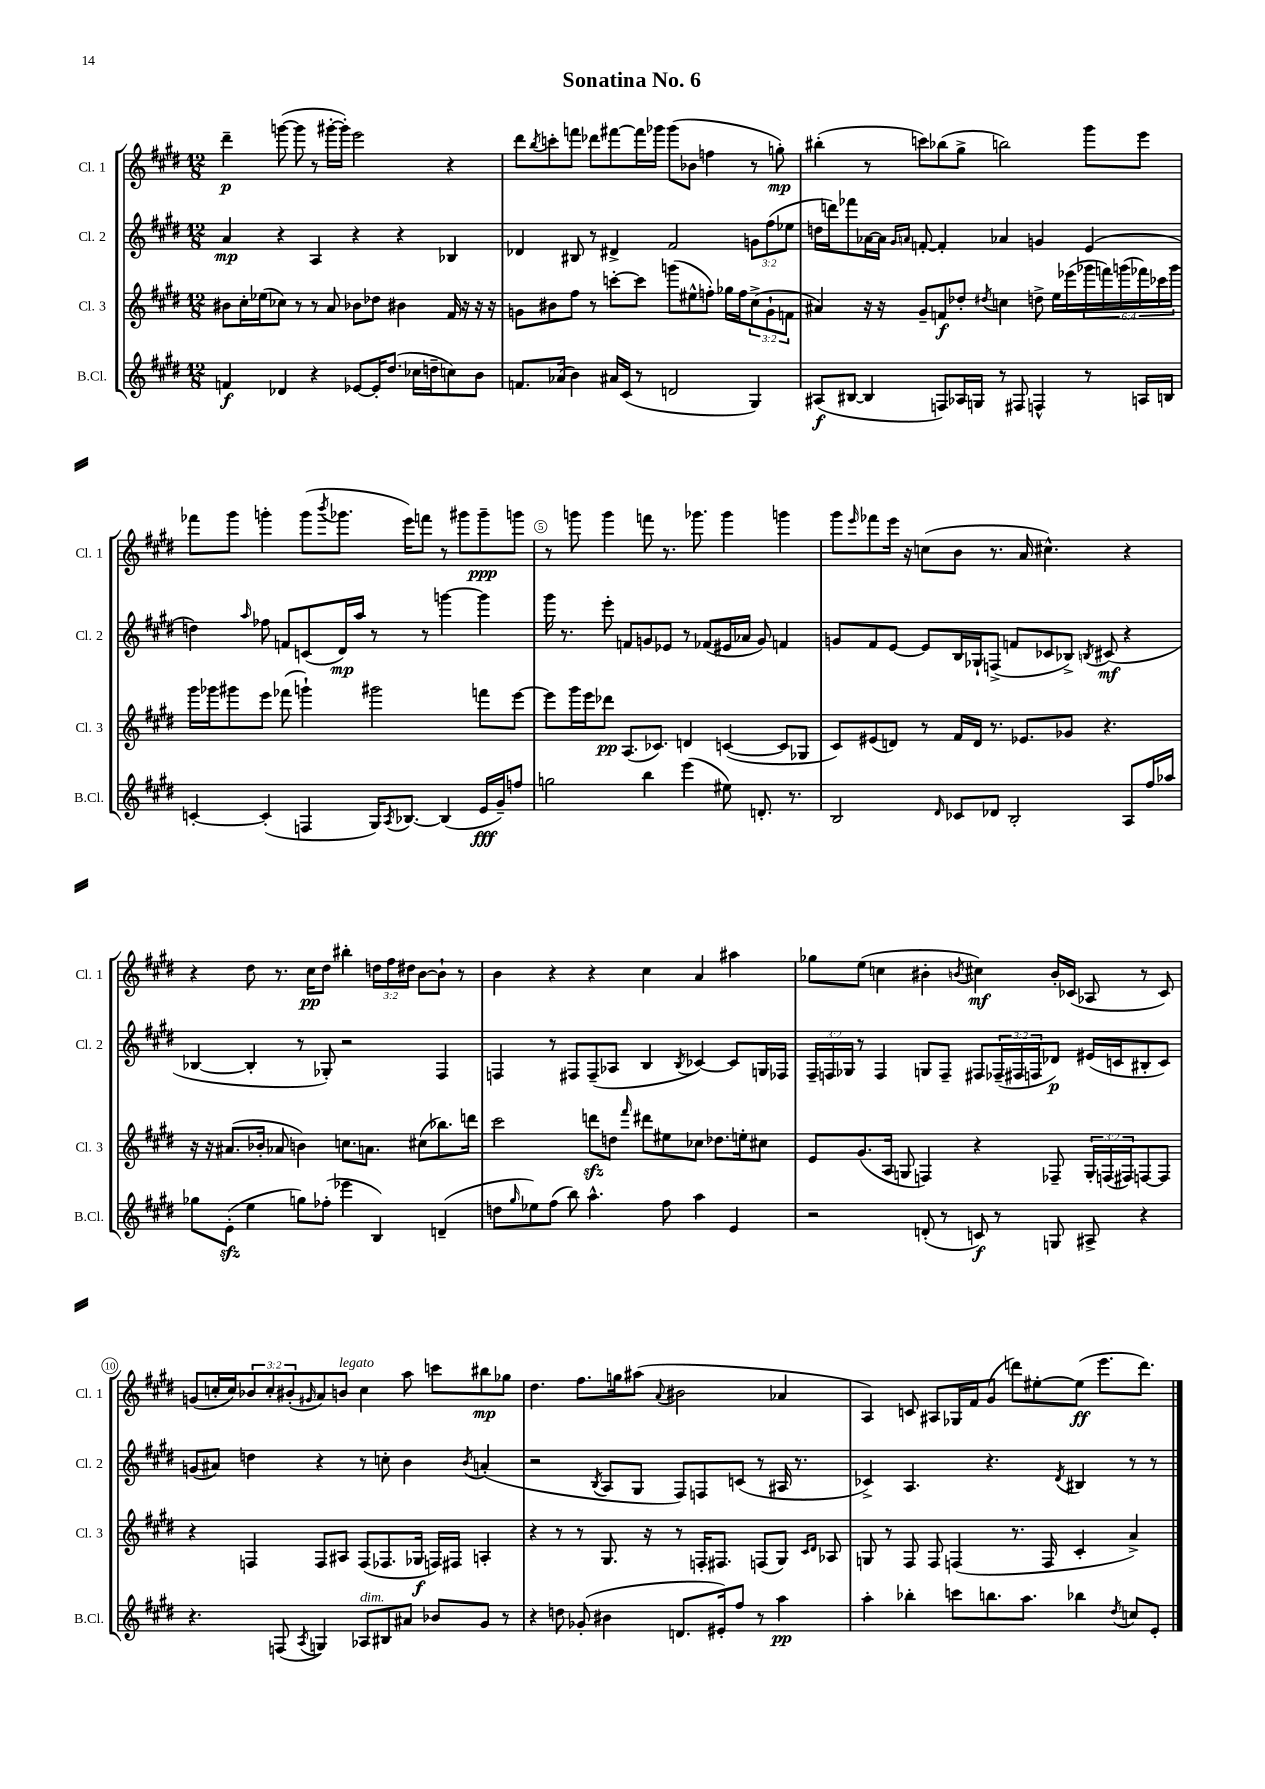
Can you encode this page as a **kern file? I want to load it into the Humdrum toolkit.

**kern	**dynam	**kern	**dynam	**kern	**dynam	**kern	**dynam
*part4	*part4	*part3	*part3	*part2	*part2	*part1	*part1
*staff4	*staff4	*staff3	*staff3	*staff2	*staff2	*staff1	*staff1
*I"B.Cl.	*	*I"Cl. 3	*	*I"Cl. 2	*	*I"Cl. 1	*
*I'B.Cl.	*	*I'Cl. 3	*	*I'Cl. 2	*	*I'Cl. 1	*
*clefG2	*	*clefG2	*	*clefG2	*	*clefG2	*
*k[f#c#g#d#]	*	*k[f#c#g#d#]	*	*k[f#c#g#d#]	*	*k[f#c#g#d#]	*
*M12/8	*	*M12/8	*	*M12/8	*	*M12/8	*
=1	=1	=1	=1	=1	=1	=1	=1
4fn/	f	8b#X\L	.	4a/	mp	4ddd#~\	p
.	.	16cc#'\L	.	.	.	.	.
.	.	(16ee-X\J	.	.	.	.	.
4d-X/	.	8cc-X\J)	.	4r	.	([8gggn\	.
.	.	8r	.	.	.	8ggg\]	.
4r	.	8r	.	4A/	.	8r	.
.	.	8a/	.	.	.	[16ggg#X'\LL	.
.	.	.	.	.	.	16ggg#'\JJ])	.
[8e-X/L	.	8b-X\L	.	4r	.	2eee\	.
16e-'/K]	.	8dd-X\J	.	.	.	.	.
(8.dd#/J	.	.	.	.	.	.	.
.	.	4b#X\	.	4r	.	.	.
16cc-X\LL	.	.	.	.	.	.	.
16ddn~\J	.	.	.	.	.	.	.
8ccn\)	.	16f#/	.	4B-X/	.	4r	.
.	.	16r	.	.	.	.	.
8b\J	.	16r	.	.	.	.	.
.	.	16r	.	.	.	.	.
=2	=2	=2	=2	=2	=2	=2	=2
8.fn/L	.	8gn\L	.	4d-X/	.	8ddd#\L	.
.	.	.	.	.	.	8qbb/	.
.	.	8b#X\	.	.	.	8cccn'\	.
(16a-X/Jk	.	.	.	.	.	.	.
4b\)	.	8ff#\J	.	8B#X/	.	8fffn\J	.
.	.	8r	.	8r	.	8ddd-X\L	.
16a#X/LL	.	[8cccn'\L	.	4d#X^/	.	[8fff#X\	.
(16c#/JJ	.	.	.	.	.	.	.
8r	.	8ccc\J]	.	.	.	16fff#\L]	.
.	.	.	.	.	.	16ggg-X\JJ	.
2dn/	.	(8gggn\L	.	2f#/	.	(8ggg-\L	.
.	.	8ee#X^^\	.	.	.	8b-X\J	.
.	.	8ffn'\J)	.	.	.	4ffn\	.
.	.	16gg-X\LL	.	.	.	.	.
.	.	16ff\J	.	.	.	.	.
4G#/)	.	(12cc#^\	.	12gn\L	.	8r	.
.	.	12g`\	.	(12ff#\	.	.	.
.	.	.	.	.	.	8ggn'\)	mp
.	.	12fn\J	.	12ee-X\J	.	.	.
=3	=3	=3	=3	=3	=3	=3	=3
(8A#X/L	f	4a#X/)	.	16ddn\LL	.	(4bb#X'\	.
.	.	.	.	16dddn\J)	.	.	.
[8B#X/J	.	.	.	8fff-X\	.	.	.
4B#/]	.	16r	.	[16a-X\L	.	8r	.
.	.	16r	.	16a-\JJ]	.	.	.
.	.	.	.	16qqg#/LL	.	.	.
.	.	.	.	16qqan/JJ	.	.	.
.	.	8g#~/L	.	[8fn'/	.	8cccn\L)	.
8Fn/L)	.	8fn/	f	4f'/]	.	(8bb-X\	.
16A-X/L	.	8dd-X'/J	.	.	.	8gg#^\J	.
16Gn/JJ	.	.	.	.	.	.	.
.	.	8qdd#X/	.	.	.	.	.
8r	.	4ccn\	.	4a-X/	.	2bbn\)	.
8F#X/	.	.	.	.	.	.	.
4Fn^^/	.	8ddn^\	.	4gn/	.	.	.
.	.	16ee\LL	.	.	.	.	.
.	.	(16eee-X\	.	.	.	.	.
8r	.	24ggg-X\	.	(4e/	.	8ggg#\L	.
.	.	24fffn\)	.	.	.	.	.
.	.	(24gggn\	.	.	.	.	.
16An/LL	.	24fff-X\)	.	.	.	8eee\J	.
.	.	24ccc-X\	.	.	.	.	.
16Bn/JJ	.	.	.	.	.	.	.
.	.	24ggg\JJ	.	.	.	.	.
!!LO:LB:g=z
=4	=4	=4	=4	=4	=4	=4	=4
[4cn'/	.	16ggg#\LL	.	4ddn\)	.	8fff-X\L	.
.	.	16ggg-X\J	.	.	.	.	.
.	.	8ggg#X\	.	.	.	8ggg#\J	.
.	.	.	.	16qqaa/	.	.	.
(4c'/]	.	8eee\J	.	8ff-X\	.	4gggn'\	.
.	.	(8fff-X\	.	8fn/L	.	.	.
4Fn/	.	4gggn`\)	.	(8cn/	.	(8ggg\L	.
.	.	.	.	.	.	8qbbb/	.
.	.	.	.	16d#/L)	mp	8.ggg-X\J	.
.	.	.	.	16aa/JJ	.	.	.
16G#/KL)	.	2ggg#X\	.	8r	.	.	.
8qA/	.	.	.	.	.	.	.
[8.B-X/J	.	.	.	.	.	16eee\KL)	.
.	.	.	.	8r	.	8fffn\J	.
(4B-/]	.	.	.	[4gggn\	.	8r	.
.	.	.	.	.	.	8ggg#X\L	.
16e/LL	fff	8fffn\L	.	4ggg\]	.	8ggg#~\	ppp
16g#~/J)	.	.	.	.	.	.	.
8ffn/J	.	[8eee\J	.	.	.	8gggn\J	.
=5	=5	=5	=5	=5	=5	=5	=5
2ggn\	.	8eee\L]	.	16ggg#\	.	8r	.
.	.	.	.	8.r	.	.	.
.	.	16ggg#\L	.	.	.	8gggn\	.
.	.	16eee\J	.	.	.	.	.
.	.	8ddd-X\J	pp	8eee'\	.	4ggg\	.
.	.	(8.A/L	.	8fn/L	.	.	.
4bb\	.	.	.	8gn/	.	8fffn\	.
.	.	8.c-X/J)	.	.	.	.	.
.	.	.	.	8e-X/J	.	8.r	.
(4eee\	.	4dn/	.	8r	.	.	.
.	.	.	.	.	.	8.ggg-X\	.
.	.	.	.	(8f-X/L	.	.	.
8ee#X\)	.	([4cn/	.	16e#X/L	.	4ggg-\	.
.	.	.	.	16a-X/JJ	.	.	.
8.dn'/	.	.	.	8g/)	.	.	.
.	.	8c/L]	.	4fn/	.	4gggn\	.
8.r	.	.	.	.	.	.	.
.	.	8G-X/J	.	.	.	.	.
=6	=6	=6	=6	=6	=6	=6	=6
2B/	.	8c#/L)	.	8gn/L	.	8ggg#\L	.
.	.	.	.	.	.	16qqeee/	.
.	.	(8e#X/	.	8f#/	.	8fff-X\	.
.	.	8dn/J)	.	[8e/J	.	16eee\Jk	.
.	.	.	.	.	.	16r	.
.	.	8r	.	8e/L]	.	(8ccn\L	.
16qqd#/	.	.	.	.	.	.	.
8c-X/L	.	16f#/LL	.	16B/L	.	8b\J	.
.	.	16d/JJ	.	16G-X`/J	.	.	.
8d-X/J	.	8.r	.	(8Fn^/J	.	8.r	.
2B'/	.	.	.	8fn/L	.	.	.
.	.	8.e-X/L	.	.	.	16a/	.
.	.	.	.	8c-X/	.	4.cc#X^^\)	.
.	.	8g-X/J	.	8B-X^/J)	.	.	.
.	.	.	.	8qBn/	.	.	.
.	.	4.r	.	(8c#X/	mf	.	.
8A/L	.	.	.	4r	.	4r	.
16ff#/L	.	.	.	.	.	.	.
16aa-X/JJ	.	.	.	.	.	.	.
!!LO:LB:g=z
=7	=7	=7	=7	=7	=7	=7	=7
8gg-X\L	.	16r	.	[4B-X/	.	4r	.
.	.	16r	.	.	.	.	.
(8ezz'\J	.	(8.a#X/L	.	.	.	.	.
4ee\	.	.	.	4B-'/]	.	8dd#\	.
.	.	16b-X'/Jk	.	.	.	.	.
.	.	8a-X/	.	.	.	8.r	.
8ggn\L)	.	4bn\)	.	8r	.	.	.
.	.	.	.	.	.	16cc#\KL	pp
(8ff-X'\J	.	.	.	8G-X'/)	.	8dd#\J	.
4eee-X\	.	8.ccn\L	.	2r	.	4bb#X'\	.
.	.	8.an\J	.	.	.	.	.
4B/)	.	.	.	.	.	24ddn\LL	.
.	.	.	.	.	.	24ff#\	.
.	.	.	.	.	.	24dd#X\JJ	.
.	.	(8cc#X\L	.	.	.	[8b\L	.
(4dn~/	.	8.bb-X\)	.	4F#/	.	8b`\J]	.
.	.	.	.	.	.	8r	.
.	.	16dddn\Jk	.	.	.	.	.
=8	=8	=8	=8	=8	=8	=8	=8
8ddn\L	.	2ccc#\	.	4Fn/	.	4b\	.
16qqgg#/	.	.	.	.	.	.	.
8ee-X\)	.	.	.	.	.	.	.
(8ff#\J	.	.	.	8r	.	4r	.
8bb\)	.	.	.	8F#X/L	.	.	.
4.aa^^\	.	8dddnzz\L	.	(8F#~/	.	4r	.
.	.	8ddn\J	.	8A-X/J	.	.	.
.	.	16qqfff#/	.	.	.	.	.
.	.	8ddd#X\L	.	4B/	.	4cc#\	.
8ff#\	.	8ee#X\	.	.	.	.	.
.	.	.	.	8qB/	.	.	.
4aa\	.	8cc-X\J	.	[4c-X/)	.	4a/	.
.	.	8.dd-X\L	.	.	.	.	.
4e/	.	.	.	8c-/L]	.	4aa#X\	.
.	.	16een'\k	.	.	.	.	.
.	.	8cc#X\J	.	16Gn/L	.	.	.
.	.	.	.	16F-X/JJ	.	.	.
=9	=9	=9	=9	=9	=9	=9	=9
2r	.	8e/L	.	24F#~/LL	.	8gg-X\L	.
.	.	.	.	24Fn/	.	.	.
.	.	.	.	24G-X/JJ	.	.	.
.	.	(8.g#/	.	8r	.	(8ee\J	.
.	.	.	.	4F/	.	4ccn\	.
.	.	16A/Jk	.	.	.	.	.
.	.	8Gn/	.	.	.	.	.
(8dn'/	.	4Fn/)	.	8Gn/L	.	4b#X'\	.
8r	.	.	.	8F~/J	.	.	.
.	.	.	.	.	.	8qbn/	.
8cn/)	f	4r	.	8F#X/L	.	4cc#X\)	mf
8r	.	.	.	(24F-X~/L	.	.	.
.	.	.	.	24F#X/	.	.	.
.	.	.	.	24Fn/J	.	.	.
8Gn/	.	8F-X~/	.	8d-X/J)	p	16b'/LL	.
.	.	.	.	.	.	(16c-X/JJ	.
8A#X^/	.	24G'/LL	.	(16e#X/LL	.	8A-X/	.
.	.	(24Fn/	.	.	.	.	.
.	.	.	.	16cn/J	.	.	.
.	.	24F#X/J)	.	.	.	.	.
4r	.	[8Fn/	.	8B#X'/	.	8r	.
.	.	8F/J]	.	8c/J)	.	8c-/)	.
!!LO:LB:g=z
=10	=10	=10	=10	=10	=10	=10	=10
4.r	.	4r	.	(8gn/L	.	(8gn/L	.
.	.	.	.	8a#X/J)	.	16ccn'/L	.
.	.	.	.	.	.	16cc/J)	.
.	.	4Fn/	.	4ddn\	.	12b-X/	.
.	.	.	.	.	.	12cc'/	.
(8Fn/	.	.	.	.	.	.	.
.	.	.	.	.	.	(12b#X'/	.
8qA/	.	.	.	.	.	16qqg#X/	.
4Gn/)	.	8F/L	.	4r	.	8a/)	.
!	!	!	!	!	!	!LO:TX:a:i:t=legato	!
.	.	8A#X/J	.	.	.	8bn/J	.
!LO:TX:a:i:t=dim.	!	!	!	!	!	!	!
8A-X/L	.	(8F/L	.	8r	.	4cc\	.
8B#X/	.	8.F-X/	.	8ccn'\	.	.	.
8a#X/J	.	.	.	4b\	.	8aa\	.
.	.	16G-X/Jk	f	.	.	.	.
8b-X/L	.	16Fn/LL)	.	.	.	8cccn\L	.
.	.	16F#X/JJ	.	.	.	.	.
.	.	.	.	8qb/	.	.	.
8g#/J	.	4An'/	.	(4an'/	.	8bb#X\	mp
8r	.	.	.	.	.	8gg-X\J	.
=11	=11	=11	=11	=11	=11	=11	=11
4r	.	4r	.	2r	.	4.dd#\	.
8ddn\	.	8r	.	.	.	.	.
(8g-X'/	.	8r	.	.	.	8.ff#\L	.
.	.	.	.	8qB/	.	.	.
4b#X\	.	8.G#/	.	8A/L	.	.	.
.	.	.	.	.	.	16ggn\k	.
.	.	.	.	8G#/J	.	(8aa#X\J	.
.	.	16r	.	.	.	.	.
.	.	.	.	.	.	8qqa/	.
8.dn/L	.	8r	.	8F#/L)	.	2b#X\	.
.	.	16Fn'/KL	.	8Fn/	.	.	.
16e#X'/k)	.	8.F#X/J	.	.	.	.	.
8ff#/J	.	.	.	(8cn/J	.	.	.
8r	.	(8Fn/L	.	8r	.	.	.
4aa\	pp	8G#/J)	.	16A#X/	.	4a-X/	.
.	.	.	.	8.r	.	.	.
.	.	16qqc#/LL	.	.	.	.	.
.	.	16qqd#/JJ	.	.	.	.	.
.	.	8A-X/	.	.	.	.	.
=12	=12	=12	=12	=12	=12	=12	=12
4aa'\	.	8Gn/	.	4c-X^/)	.	4A/)	.
.	.	8r	.	.	.	.	.
4bb-X'\	.	8F#/	.	4.A/	.	8cn/	.
.	.	8F#/	.	.	.	8A#X/L	.
8cccn\L	.	(4Fn/	.	.	.	16G-X/L	.
.	.	.	.	.	.	16f#/J	.
8.bbn\	.	.	.	4.r	.	(8g#/J	.
.	.	8.r	.	.	.	8dddn\L)	.
8.aa\J	.	.	.	.	.	.	.
.	.	.	.	.	.	[8ee#X'\	.
.	.	16F/	.	.	.	.	.
.	.	.	.	8qd#/	.	.	.
4bb-X\	.	4c#'/	.	4B#X/	.	(8ee#\J]	ff
.	.	.	.	.	.	8.eee\L	.
8qdd#/	.	.	.	.	.	.	.
8ccn/L	.	4a^/)	.	8r	.	.	.
.	.	.	.	.	.	8.ddd\J)	.
8e'/J	.	.	.	8r	.	.	.
==	==	==	==	==	==	==	==
*-	*-	*-	*-	*-	*-	*-	*-
